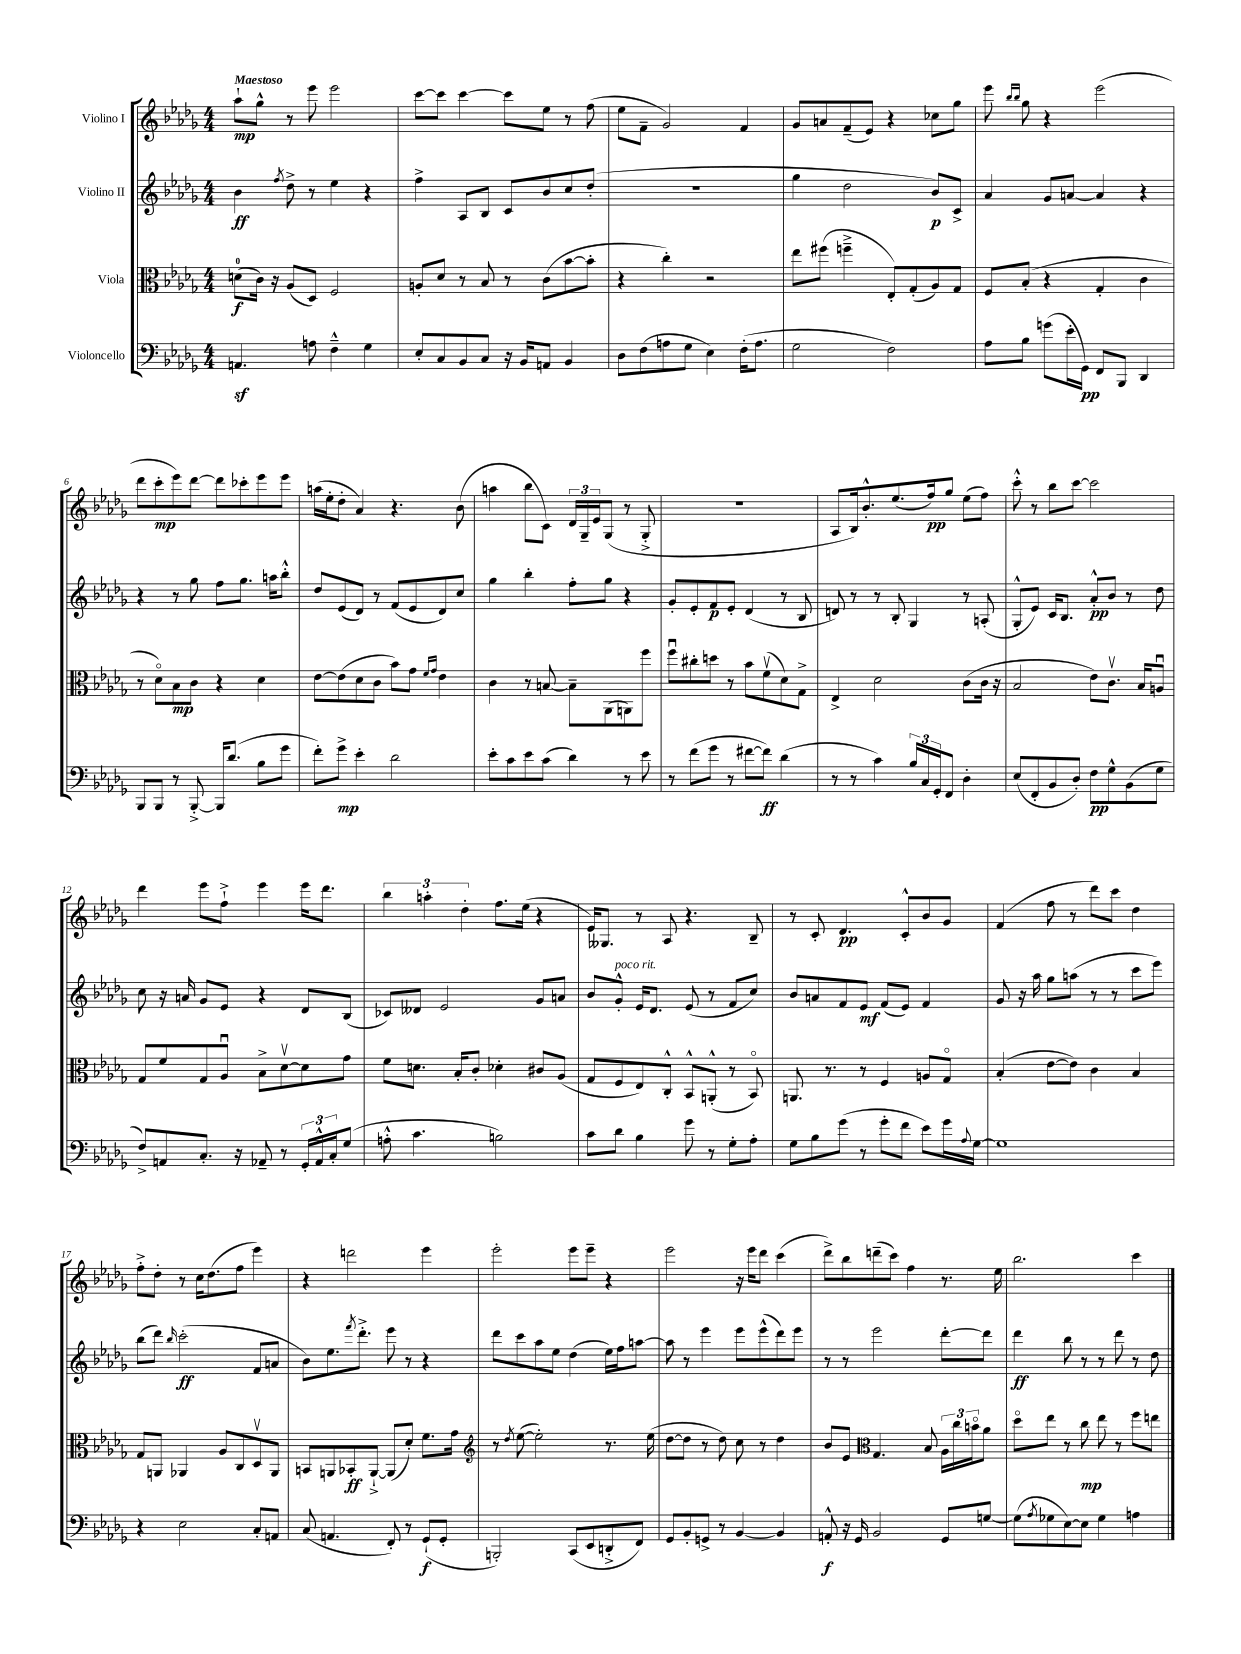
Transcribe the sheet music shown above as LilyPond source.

<<
\new StaffGroup <<
\new Staff = "s0" \with { instrumentName = "Violino I" } {
    \clef treble \key des \major \numericTimeSignature \time 4/4 \tempo "Maestoso"
    aes''8-!\mp ges''8-^ r8 ees'''8 ees'''2 |
    c'''8~ c'''8 c'''4~ c'''8 ees''8 r8 f''8( |
    ees''8 f'8-- ges'2) f'4 |
    ges'8 a'8 f'8--( ees'8) r4 ces''8 ges''8 |
    ees'''8 \grace { bes''16 bes''16 } ges''8 r4 ees'''2( |
    des'''8 c'''8-.\mp ees'''8) des'''8~ des'''8 ces'''8-. ees'''8 ees'''8 |
    a''16( ees''16-. des''8-. aes'4) r4. bes'8( |
    a''4 bes''8 c'8) \tuplet 3/2 { des'16 ges16-- ees'16 } ges8( r8 ges8-.-> |
    R1 |
    aes8 bes16) bes'8.-.-^ ees''8.( f''16\pp) ges''8 ees''8( f''8) |
    c'''8-.-^ r8 bes''8 c'''8~ c'''2 |
    des'''4 ees'''8 f''8-!-> ees'''4 ees'''16 des'''8. |
    \tuplet 3/2 { bes''4 a''4-. des''4-. } f''8. ees''16( r4 |
    ees'16) geses8. r8 aes8 r4. bes8-- |
    r8 c'8-. des'4.\pp c'8-.-^ bes'8 ges'8 |
    f'4( f''8 r8 des'''8) c'''8 des''4 |
    f''8-.-> des''8-. r8 c''16 des''8.( f''8 ees'''4) |
    r4 d'''2 ees'''4 |
    ees'''2-. ees'''8 ees'''8-- r4 |
    ees'''2 r16 ees'''16 des'''8 c'''4( |
    des'''8->) bes''8 d'''8--( c'''8) f''4 r8. ees''16 |
    bes''2. c'''4 \bar "|." |
}
\new Staff = "s1" \with { instrumentName = "Violino II" } {
    \clef treble \key des \major \numericTimeSignature \time 4/4
    bes'4\ff \acciaccatura { f''8 } des''8-> r8 ees''4 r4 |
    f''4-> aes8 bes8 c'8 bes'8 c''8 des''8-.( |
    r1 |
    ges''4 des''2 bes'8\p) c'8-> |
    aes'4 ges'8 a'8~ a'4 r4 |
    r4 r8 ges''8 f''8 ges''8. a''16 bes''8-.-^ |
    des''8 ees'8( des'8) r8 f'8( ees'8 des'8) c''8 |
    ges''4 bes''4-. f''8-. ges''8 r4 |
    ges'8-. ees'8-. f'8\p ees'8-. des'4( r8 bes8 |
    d'8) r8 r8 bes8-. ges4 r8 a8-.( |
    ges8-.-^ ees'8) c'16 bes8. aes'8-.-^\pp bes'8 r8 des''8 |
    c''8 r16 a'16 ges'8 ees'8 r4 des'8 bes8( |
    ces'8) deses'8 ees'2 ges'8 a'8 |
    bes'8 ges'8-.-^^\markup { \italic "poco rit." } ees'16 des'8. ees'8( r8 f'8 c''8) |
    bes'8 a'8 f'8 ees'8\mf f'8( ees'8) f'4 |
    ges'8 r16 aes''16 ges''8 a''8( r8 r8 c'''8 ees'''8) |
    bes''8( des'''8) \grace { bes''16 } c'''2-.\ff( f'8 a'8 |
    bes'8) ees''8. \acciaccatura { f'''8 } des'''8.-.-> ees'''8 r8 r4 |
    des'''8 c'''8 aes''8 ees''8 des''4( ees''16) f''16 a''8~ |
    a''8 r8 ees'''4 ees'''8 ees'''8-^( des'''8) ees'''8 |
    r8 r8 ees'''2 des'''8~-. des'''8 |
    des'''4\ff bes''8 r8 r8 des'''8 r8 des''8 \bar "|." |
}
\new Staff = "s2" \with { instrumentName = "Viola" } {
    \clef alto \key des \major \numericTimeSignature \time 4/4
    d'8-0\f( c'16) r16 aes8( des8) f2 |
    a8-. des'8 r8 bes8 r8 c'8( bes'8~ bes'8-. |
    r4 c''4-.) r2 |
    ees''8 fis''8( f''4---> ees8-.) ges8-.( aes8) ges8 |
    f8 bes8-.( r4 ges4-. c'4 |
    r8 des'8\flageolet) bes8\mp c'8 r4 des'4 |
    ees'8~ ees'8( des'8 c'8 bes'8) ges'8 \grace { f'16 ges'16 } ees'4 |
    c'4 r8 b8~ b8-- aes,8( a,8) f''8 |
    f''8\downbow cis''8-. d''8 r8 bes'8 f'8\upbow( des'8) ges8-> |
    ees4-> des'2 c'8( c'16 r16 |
    bes2 ees'8) c'8.\upbow bes16 a8\downbow |
    ges8 f'8 ges8 aes8\downbow bes8-> des'8~\upbow des'8 ges'8 |
    f'8 d'8. bes16-. c'8-. des'4-. cis'8 aes8( |
    ges8 f8 ees8) c8-.-^ bes,8-^ a,8-.-^( r8 bes,8\flageolet) |
    a,8. r8. r8 f4 a8 ges8\flageolet |
    bes4-.( ees'8~ ees'8) c'4 bes4 |
    ges8 a,8 aes,4 aes8 c8 des8\upbow aes,8 |
    b,8 a,8 bes,8-.\ff a,8~-!-> a,8( des'8-.) f'8. ges'16 |
    \clef treble r8 \acciaccatura { des''8 } ees''8~( ees''2-.) r8. ees''16( |
    des''8~ des''8 r8 des''8) c''8 r8 des''4 |
    bes'8 ees'8 \clef alto ges4. bes8 \tuplet 3/2 { aes16 c''16 b'16\flageolet } aes'8 |
    des''8\flageolet ees''8 r8 c''8\mp ees''8 r8 f''8 e''8 \bar "|." |
}
\new Staff = "s3" \with { instrumentName = "Violoncello" } {
    \clef bass \key des \major \numericTimeSignature \time 4/4
    a,4.\sf a8 f4---^ ges4 |
    ees8-. c8 bes,8 c8 r16 bes,16 a,8 bes,4 |
    des8 f8( a8 ges8 ees4) f16-.( a8. |
    ges2 f2) |
    aes8 bes8 g'8( ees'16-. ges,16\pp) f,8 bes,,8 des,4 |
    bes,,8 bes,,8 r8 bes,,8~-.-> bes,,16 des'8.( bes8 ges'8 |
    f'8-.) ges'8->\mp ees'4-. des'2 |
    ees'8-. c'8 ees'8 c'8( des'4) r8 ees'8 |
    r8 f'8( ges'8 r8 fis'8~ fis'8\ff) des'4( |
    r8 r8 c'4) \tuplet 3/2 { bes16 c16 ges,16-. } f,8 des4-. |
    ees8( f,8-. bes,8 des8-.) f8\pp ges8-^ bes,8( ges8 |
    f8->) a,8 c8.-. r16 aes,8-- r8 \tuplet 3/2 { ges,16-. aes,16-^ c16-. } ges8( |
    a8-.-^ c'4. b2) |
    c'8 des'8 bes4 ges'8 r8 ges8-. aes8-. |
    ges8 bes8 ges'8( r8 ges'8-. f'8 ees'8) ges'16 \appoggiatura { aes8 } ges16~ |
    ges1 |
    r4 ees2 c8-. a,8 |
    c8( a,4. f,8-.) r8 ges,8-!\f( ges,8-. |
    b,,2-.) c,8( ees,8 d,8-.-> f,8) |
    ges,8 bes,8-. g,8-> r8 bes,4~ bes,4 |
    a,8-.-^\f r16 ges,16 bes,2 ges,8 g8~ |
    g8( \acciaccatura { aes8 } ges8 ees8~) ees8 ges4 a4 \bar "|." |
}
>>
>>
